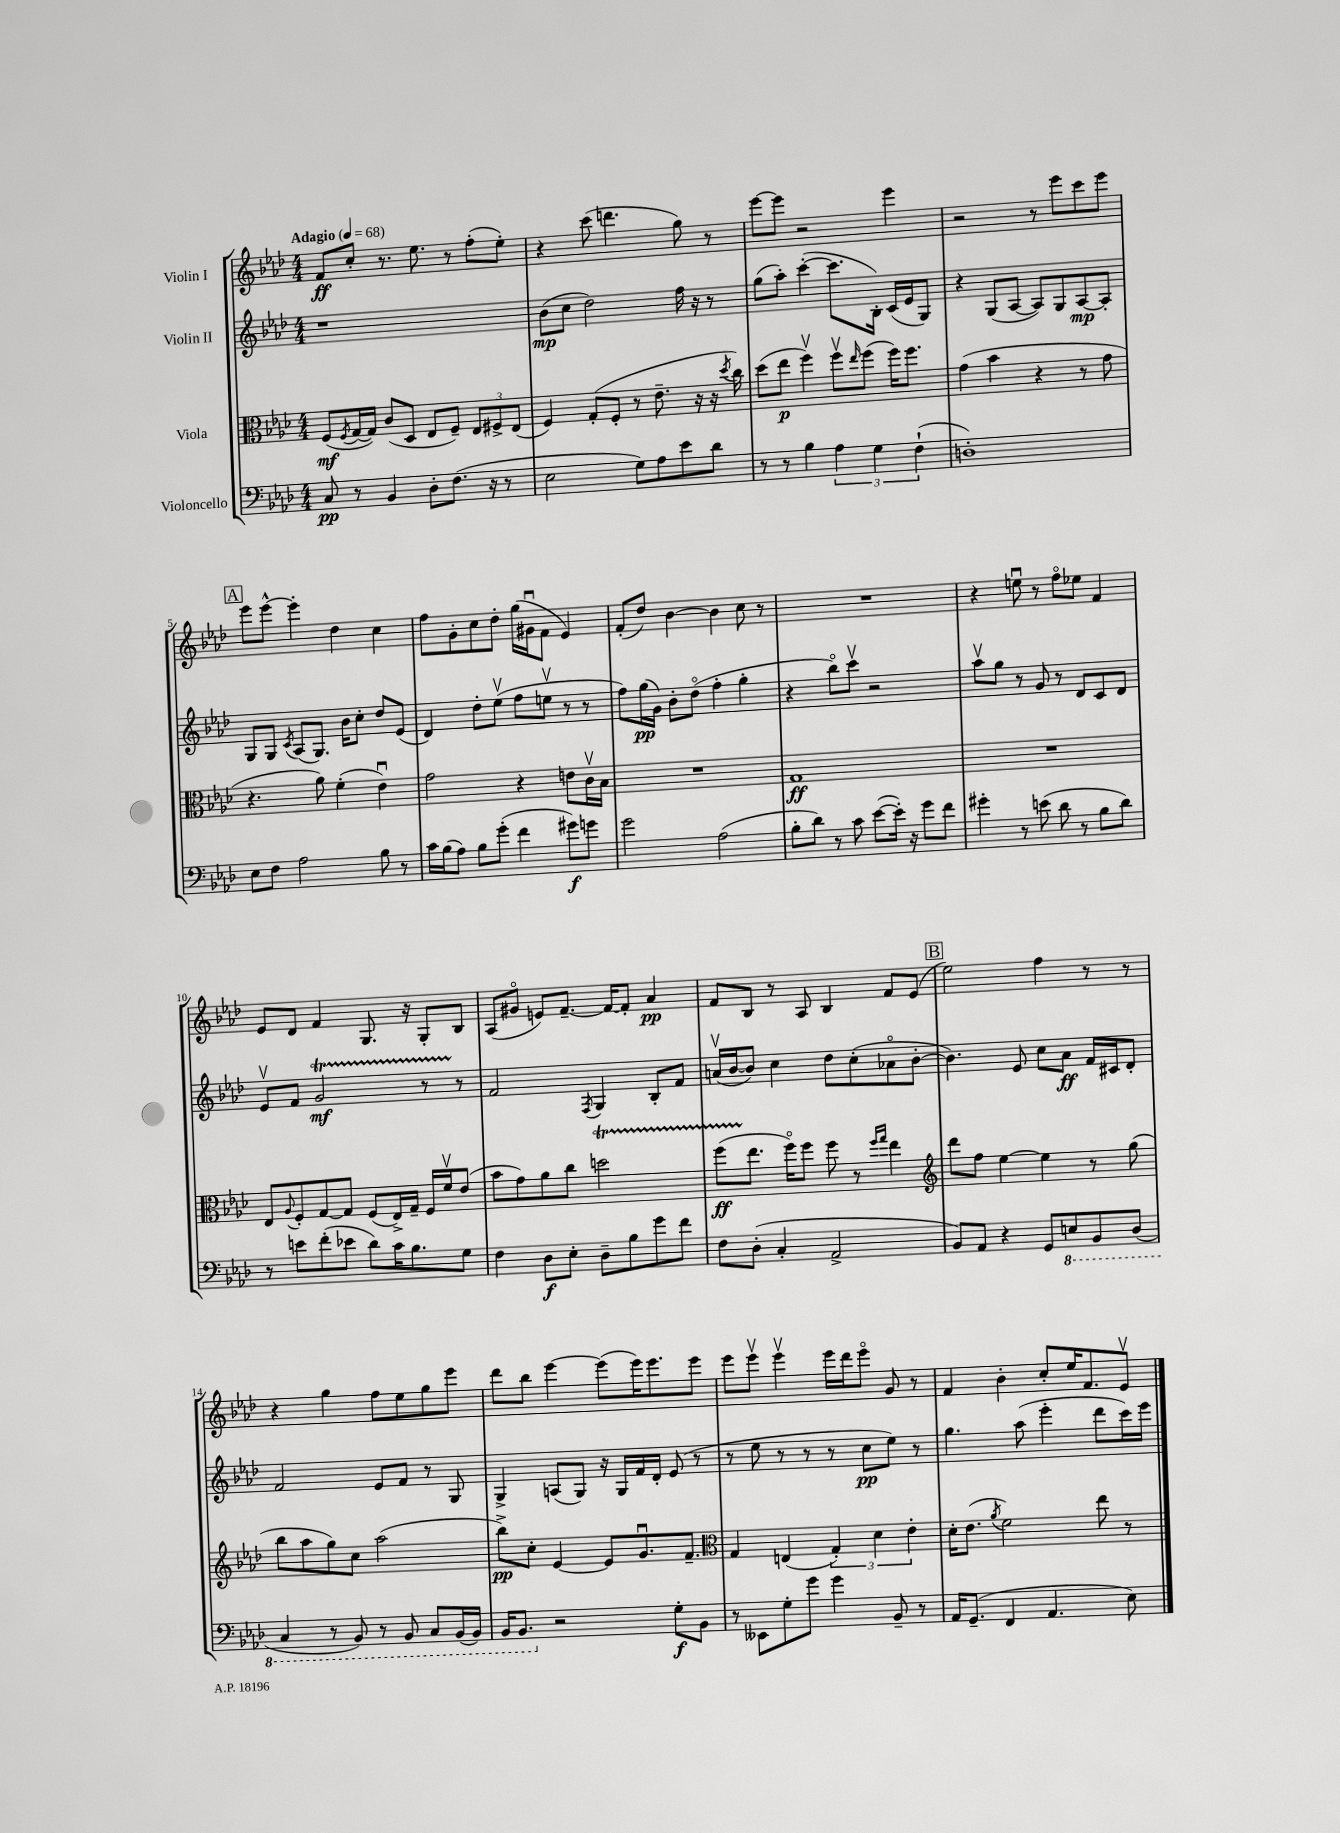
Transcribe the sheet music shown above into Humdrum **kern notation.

**kern	**kern	**kern	**kern
*staff4	*staff3	*staff2	*staff1
*clefF4	*clefC3	*clefG2	*clefG2
*k[b-e-a-d-]	*k[b-e-a-d-]	*k[b-e-a-d-]	*k[b-e-a-d-]
*M4/4	*M4/4	*M4/4	*M4/4
*MM68	*MM68	*MM68	*MM68
8C	(8F	1r	8f
.	8qF	.	.
8r	[16G	.	8cc'
.	16G])	.	.
4BB-	(8c	.	8.r
.	8D-	.	.
.	.	.	8.ee-
8D-'	8E-	.	.
(8.F	8F~)	.	8r
.	12E-	.	(8ff'
16r	.	.	.
.	12F#^	.	.
8r	.	.	8ee-')
.	(12E-	.	.
=	=	=	=
2E-	4F)	(8b-	4r
.	.	8cc	.
.	(8G'	2dd-)	(8ccc
.	8F'	.	4.ddd
8G)	8r	.	.
8A-	8.e-~	.	.
8e-	.	16ff	8gg)
.	16r	16r	.
8d-	16r	8r	8r
.	8qdd-	.	.
.	16cc)	.	.
=	=	=	=
8r	(8dd-	(8gg	[8eee-
8r	8ee-	8aa-')	8eee-]
4B-	4ffv)	([4ccc'	2r
6A-	8ffv	8.ccc]	.
.	16qqee-	.	.
.	(8ff	.	.
6G	.	.	.
.	.	16B-')	.
.	16ff)	(16c	4eee-
.	8.ff	16e-	.
(6F`	.	.	.
.	.	8G)	.
=	=	=	=
1D')	(4g	4r	2r
.	4b-	(8G	.
.	.	[8A-	.
.	4r	8A-])	8r
.	.	8G	8eee-
.	8r	[8A-	8ccc
.	8g	8A-']	8eee-
=	=	=	=
8E-	4.r	8G	8eee-
8F	.	8G	[8eee-^^
.	.	8qc	.
2A-	.	(8A-	4eee-']
.	8a-)	8.G)	.
.	(4f'	.	4dd-
.	.	16b-	.
.	.	8cc'	.
8B-	4e-u)	8dd-	4cc
8r	.	(8e-	.
=	=	=	=
16c	2g	4d-)	8ff
(16B-	.	.	.
8A-)	.	.	8g'
8B-	.	8dd-'	8cc
(8g'	.	(8ee-v	8dd-'
4f	4r	8ff	(16gg
.	.	.	16g#u
.	.	8eev	8f
8g#)	8e	8r	4e-)
8g	16cv	8r	.
.	16B-	.	.
=	=	=	=
2g	1r	8ff)	(8f'
.	.	(16gg	8dd-)
.	.	16g)	.
.	.	8b-'	[4b-
.	.	(8dd-o	.
(2A-	.	4ff'	4b-]
.	.	4gg'	8cc
.	.	.	8r
=	=	=	=
8B-'	1G	4r	1r
8d-)	.	.	.
8r	.	8bb-o)	.
8c	.	8cccv	.
([8e-	.	2r	.
16e-'])	.	.	.
16r	.	.	.
8g	.	.	.
8f	.	.	.
=	=	=	=
4g#'	1r	8aa-v	4r
.	.	8gg	.
8r	.	8r	8eeu
(8e	.	8g	8r
8d-	.	8r	8ffo
8r	.	8d-	8ee-
8B-	.	8c	4f
8d-)	.	8d-	.
=	=	=	=
8r	8E-	8e-v	8e-
.	8qqA-	.	.
8e	8F'	8f	8d-
(8f'	[8G	2g	4f
8e-	8G]	.	.
8d-)	(8F	.	8.G
16c	16E-^)	.	.
8.B-	16G~	.	16r
.	16F	8r	8G'
.	16fv	.	.
8G	(8e-	8r	8B-
=	=	=	=
4F	8b-	2f	(8A-
.	8g)	.	8g#o
8D-	8a-	.	8e)
8E-'	8cc	.	[8.f~
.	.	8qF	.
8D-~	2dd	4G	.
.	.	.	16f_
8B-	.	.	8f']
8g	.	8B-'	4a-
8f	.	8f	.
=	=	=	=
8F	(8ff	(16av	8f
.	.	[16b-	.
(8D-'	8.ee-	8b-])	8B-
4C'	.	4cc	8r
.	16ffo)	.	.
.	8ff	.	8A-
2AA-^	8ff	8dd-	4B-
.	8r	(8cc'	.
.	16qqff	.	.
.	16qqgg	.	.
.	4ee-	8a-o	8f
.	.	[8b-'	(8e-
=	=	=	=
*	*clefG2	*	*
8BB-)	8ddd-	4.b-])	2ee-)
8AA-	8ff	.	.
4r	[4ee-	.	.
.	.	8e-	.
8GG	4ee-]	8cc	4ff
8EE	.	8a-	.
8BBB-	8r	16f	8r
.	.	16c#	.
(8DD-	(8gg	8d-'	8r
=	=	=	=
4CC	8bb-	2f	4r
.	8aa-	.	.
8r	8gg)	.	4gg
8BBB-)	8cc	.	.
8r	(2aa-	8e-	8ff
8BBB-	.	8f	8ee-
8CC	.	8r	8gg
(16BBB-	.	8G	8eee-
16BBB-)	.	.	.
=	=	=	=
16BBB-	8bb-^)	4G^	8ddd-
8.BBB-	.	.	.
.	8cc'	.	8bb-
2r	[4e-	(8A	[4eee-
.	.	8G)	.
.	8e-]	16r	(8eee-]
.	.	16G	.
.	8.gu	16f	16eee-)
.	.	16d-'	8.eee-
8G'	.	(8e-	.
.	8.f~	.	.
8BB-	.	8r	8eee-
=	=	=	=
*	*clefC3	*	*
8r	4G	8r	8eee-
8EE--	.	8ee-	8eee-v
8G'	(4E	8r	4eee-v
8g	.	8r	.
4g	6G')	8r	16eee-
.	.	.	16ddd-
.	.	8cc	8eee-o
.	6d-	.	.
8BB-~	.	8ee-)	8g
.	6e-'	.	.
8r	.	8r	8r
=	=	=	=
16AA-	16d-'	4.gg	4f
(8.GG~	(8.e-	.	.
.	8qa-	.	.
4FF	2f)	.	4b-'
.	.	(8aa-	.
4.AA-	.	4eee-'	8cc'
.	.	.	16ee-
.	.	.	8.f
.	8ee-	8ddd-	.
8E-)	8r	16ccc)	8e-v
.	.	16eee-	.
==	==	==	==
*-	*-	*-	*-
